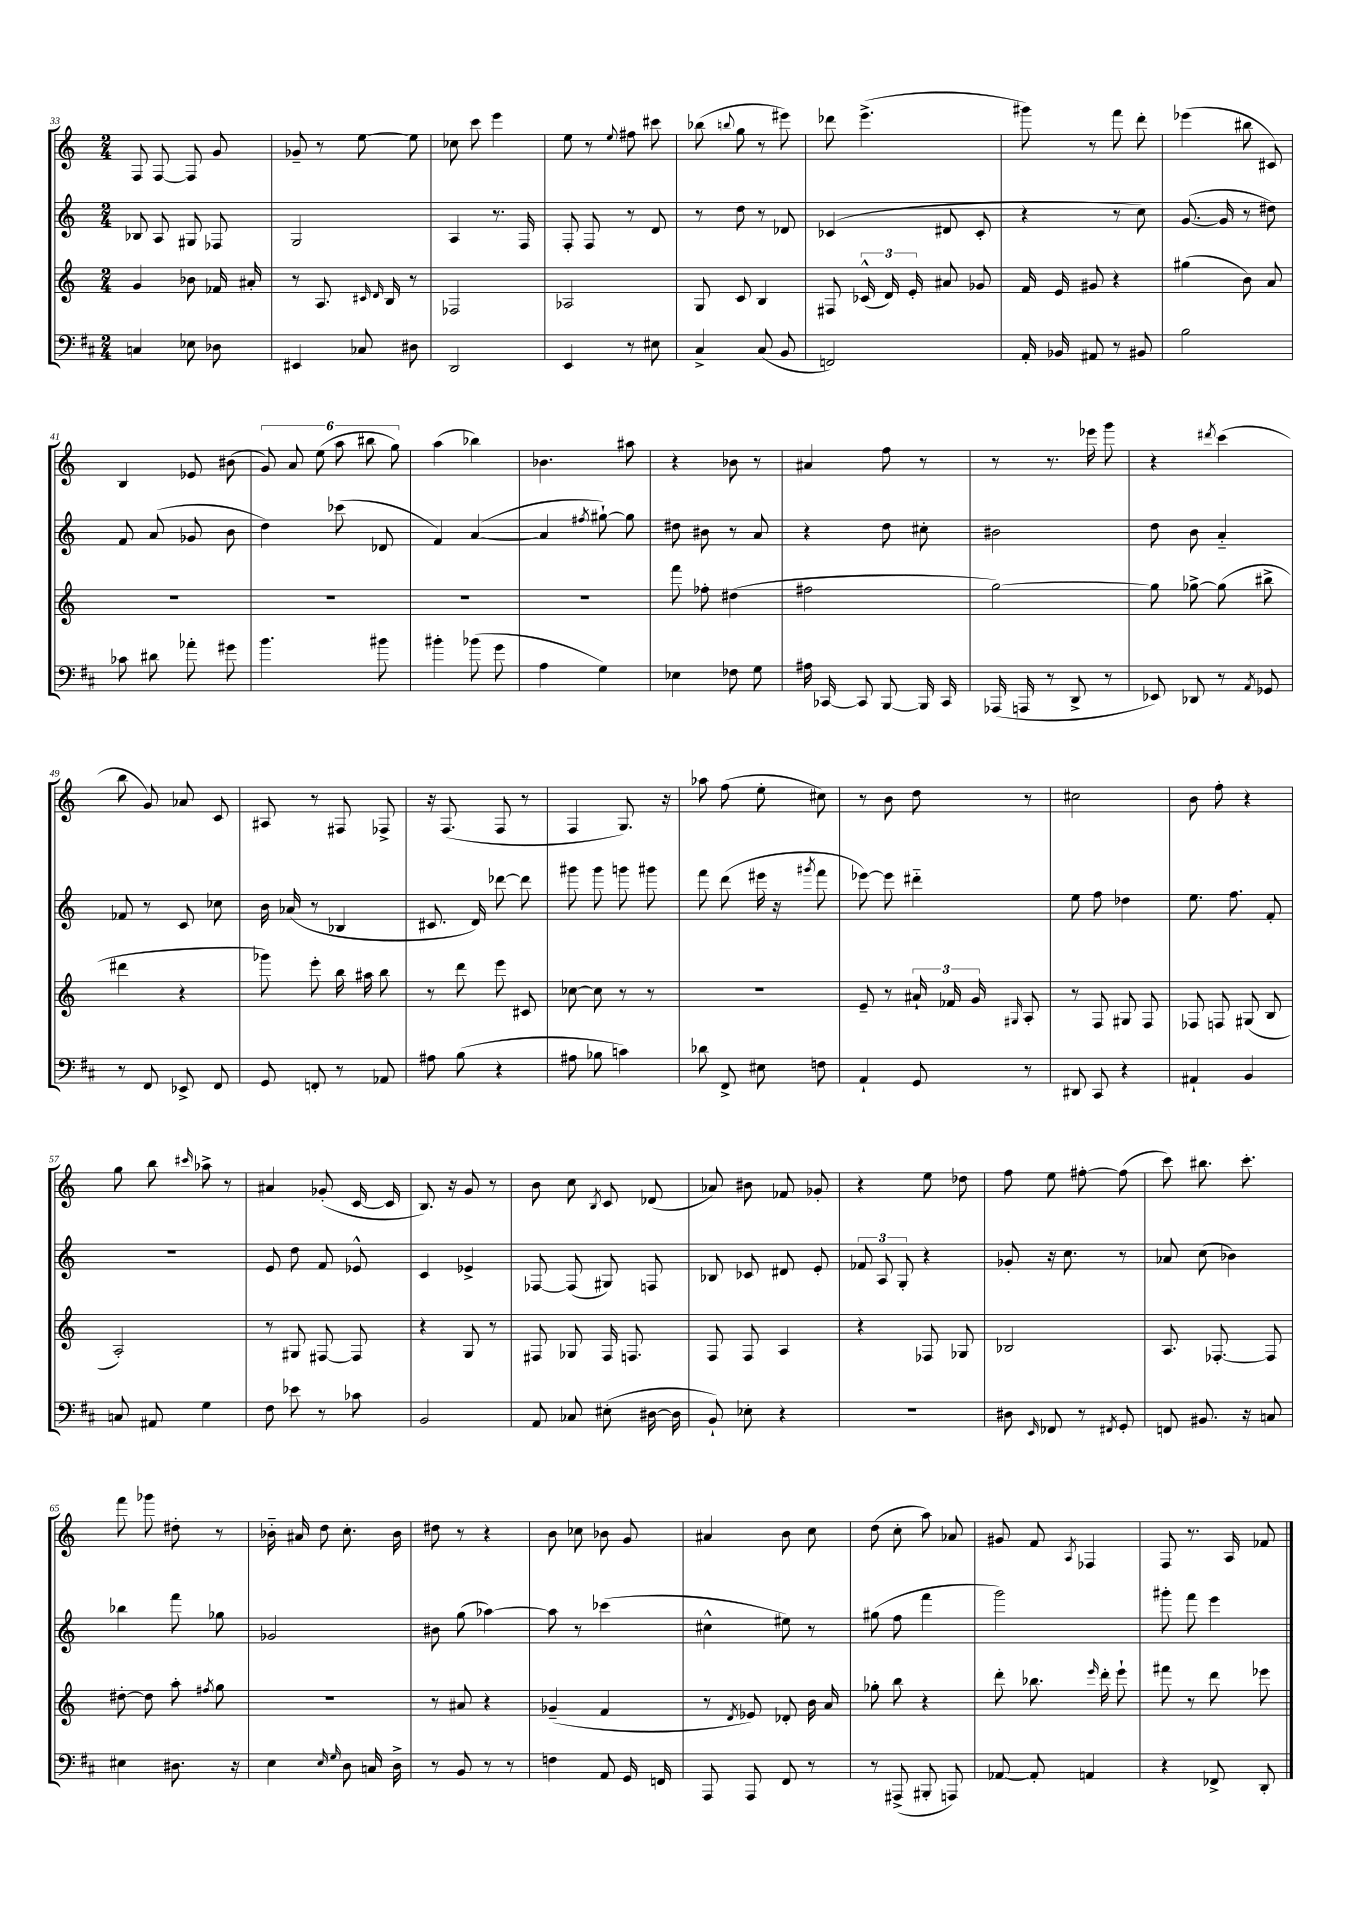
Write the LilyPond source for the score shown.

<<
\new StaffGroup <<
\new Staff = "s0" {
    \clef treble \key c \major \numericTimeSignature \time 2/4
    \autoBeamOff f8 f8~ f8 g'8 |
    ges'8-- r8 e''8~ e''8 |
    ces''8 c'''8 e'''4 |
    e''8 r8 \appoggiatura { e''8 } fis''8 cis'''8 |
    bes''8( \appoggiatura { b''8 } g''8 r8 eis'''8) |
    des'''8 e'''4.->( |
    gis'''8) r8 f'''8 d'''8-. |
    ees'''4( bis''8 cis'8) |
    b4 ees'8 bis'8( |
    \tuplet 6/4 { g'8) a'8 e''8( a''8 bis''8 g''8) } |
    a''4( bes''4) |
    bes'4. ais''8 |
    r4 bes'8 r8 |
    ais'4 f''8 r8 |
    r8 r8. ees'''16 g'''8 |
    r4 \acciaccatura { dis'''8 } c'''4( |
    b''8 g'8) aes'8 c'8 |
    ais8 r8 fis8 fes8-> |
    r16 f8.( f8 r8 |
    f4 g8.) r16 |
    aes''8 f''8( e''8-. cis''8) |
    r8 b'8 d''8 r8 |
    cis''2 |
    b'8 f''8-. r4 |
    g''8 b''8 \grace { cis'''16 } aes''8-> r8 |
    ais'4 ges'8-.( c'16~ c'16 |
    b8.) r16 g'8 r8 |
    b'8 c''8 \acciaccatura { b8 } c'8 des'8( |
    aes'8) bis'8 fes'8 ges'8-. |
    r4 e''8 des''8 |
    f''8 e''8 fis''8~-. fis''8( |
    c'''8) bis''8. c'''8.-. |
    f'''8 ges'''8 dis''8-. r8 |
    bes'16-_ ais'16 d''8 c''8.-. bes'16 |
    dis''8 r8 r4 |
    b'8 ces''8 bes'8 g'8 |
    ais'4 b'8 c''8 |
    d''8( c''8-. a''8) aes'8 |
    gis'8 f'8 \acciaccatura { a8 } fes4 |
    f8 r8. a16 fes'8 \bar "|." |
}
\new Staff = "s1" {
    \clef treble \key c \major \numericTimeSignature \time 2/4
    \autoBeamOff bes8 a8 gis8 fes8 |
    g2 |
    a4 r8. f16 |
    f8-. f8 r8 d'8 |
    r8 d''8 r8 des'8 |
    ces'4( dis'8 ces'8-. |
    r4 r8 c''8) |
    g'8.~( g'16 r8 dis''8) |
    f'8 a'8( ges'8 b'8 |
    d''4) ces'''8( des'8 |
    f'4) a'4~( |
    a'4 \acciaccatura { fis''8 } gis''8~-!) gis''8 |
    dis''8 bis'8 r8 a'8 |
    r4 d''8 cis''8-. |
    bis'2 |
    d''8 b'8 a'4-_ |
    fes'8 r8 c'8 ces''8 |
    b'16 aes'16( r8 bes4 |
    cis'8. d'16) des'''8~ des'''8 |
    gis'''8 gis'''8 g'''8 gis'''8 |
    f'''8 d'''8( eis'''16 r16 \acciaccatura { gis'''8 } f'''8 |
    ees'''8~) ees'''8 dis'''4-_ |
    e''8 f''8 des''4 |
    e''8. f''8. f'8-. |
    r2 |
    e'8 d''8 f'8 ees'8-^ |
    c'4 ees'4-> |
    fes8~ fes8( gis8) f8 |
    bes8 ces'8 dis'8 e'8-. |
    \tuplet 3/2 { fes'8 a8 g8-. } r4 |
    ges'8-. r16 c''8. r8 |
    aes'8 c''8( bes'4) |
    bes''4 f'''8 ges''8 |
    ges'2 |
    bis'8 g''8( aes''4~) |
    aes''8 r8 ces'''4( |
    cis''4-^ eis''8) r8 |
    gis''8( f''8 f'''4 |
    g'''2) |
    gis'''8-. f'''8 e'''4 \bar "|." |
}
\new Staff = "s2" {
    \clef treble \key c \major \numericTimeSignature \time 2/4
    \autoBeamOff g'4 bes'8 fes'16 ais'16-. |
    r8 a8. \grace { cis'16 d'16 } b16 r8 |
    fes2 |
    aes2 |
    g8 c'8 b4 |
    fis8 \tuplet 3/2 { ces'16-^( d'16) e'16-. } ais'8 ges'8 |
    f'16 e'16 gis'8 r4 |
    gis''4( b'8) a'8 |
    R2 |
    R2 |
    R2 |
    R2 |
    f'''8 fes''8-. dis''4( |
    fis''2 |
    g''2~) |
    g''8 ges''8~-> ges''8( bis''8-> |
    dis'''4 r4 |
    ges'''8) e'''8-. b''16 ais''16 b''8 |
    r8 d'''8 e'''8 cis'8 |
    ces''8~ ces''8 r8 r8 |
    R2 |
    e'8-- r8 \tuplet 3/2 { ais'16-! fes'16 g'16 } \grace { gis16 } a8-. |
    r8 f8 gis8 f8 |
    fes8 f8 gis8( b8 |
    a2-.) |
    r8 gis8 fis8~ fis8 |
    r4 g8 r8 |
    fis8 ges8 fis16 f8. |
    f8 f8 a4 |
    r4 fes8 ges8 |
    bes2 |
    a8. fes8.~-. fes8 |
    dis''8~-. dis''8 a''8-. \acciaccatura { fis''8 } g''8 |
    R2 |
    r8 ais'8 r4 |
    ges'4--( f'4 |
    r8 \acciaccatura { d'8 } ees'8) des'8-. b'16 a'16 |
    ges''8-. b''8 r4 |
    d'''8-. bes''8. \grace { e'''16 } d'''16-. e'''8-! |
    fis'''8 r8 d'''8 ees'''8 \bar "|." |
}
\new Staff = "s3" {
    \clef bass \key d \major \numericTimeSignature \time 2/4
    \autoBeamOff c4 ees8 des8 |
    eis,4 ces8 dis8 |
    d,2 |
    e,4 r8 eis8 |
    cis4-> cis8( b,8 |
    f,2) |
    a,16-. bes,16 ais,8 r8 bis,8 |
    b2 |
    ces'8 dis'8 aes'8-. gis'8 |
    b'4. bis'8 |
    bis'4-. bes'8( g'8 |
    a4 g4) |
    ees4 fes8 g8 |
    ais16 ces,16~ ces,8 b,,8~ b,,16 ces,16 |
    aes,,16( a,,16 r8 d,8-> r8 |
    ees,8) des,8 r8 \acciaccatura { a,8 } ges,8 |
    r8 fis,8 ees,8-> fis,8 |
    g,8 f,8-. r8 aes,8 |
    ais8 b8( r4 |
    ais8 bes8 c'4) |
    des'8 fis,8-> eis8 f8 |
    a,4-! g,8 r8 |
    dis,8 cis,8 r4 |
    ais,4-! b,4 |
    c8 ais,8 g4 |
    fis8 ees'8 r8 ces'8 |
    b,2 |
    a,8 ces8 eis8-.( dis16~ dis16 |
    b,8-!) ees8-. r4 |
    R2 |
    dis8 \grace { e,16 } fes,8 r8 \acciaccatura { fis,8 } g,8-. |
    f,8 bis,8. r16 c8 |
    eis4 dis8. r16 |
    e4 \grace { e16 g16 } d8 c16 d16-> |
    r8 b,8 r8 r8 |
    f4 a,8 g,16 f,16 |
    a,,8 a,,8 fis,8 r8 |
    r8 ais,,8->( bis,,8-. a,,8) |
    aes,8~ aes,8-. a,4 |
    r4 fes,8-> d,8-. \bar "|." |
}
>>
>>
\layout { \context { \Score currentBarNumber = #33 } }
